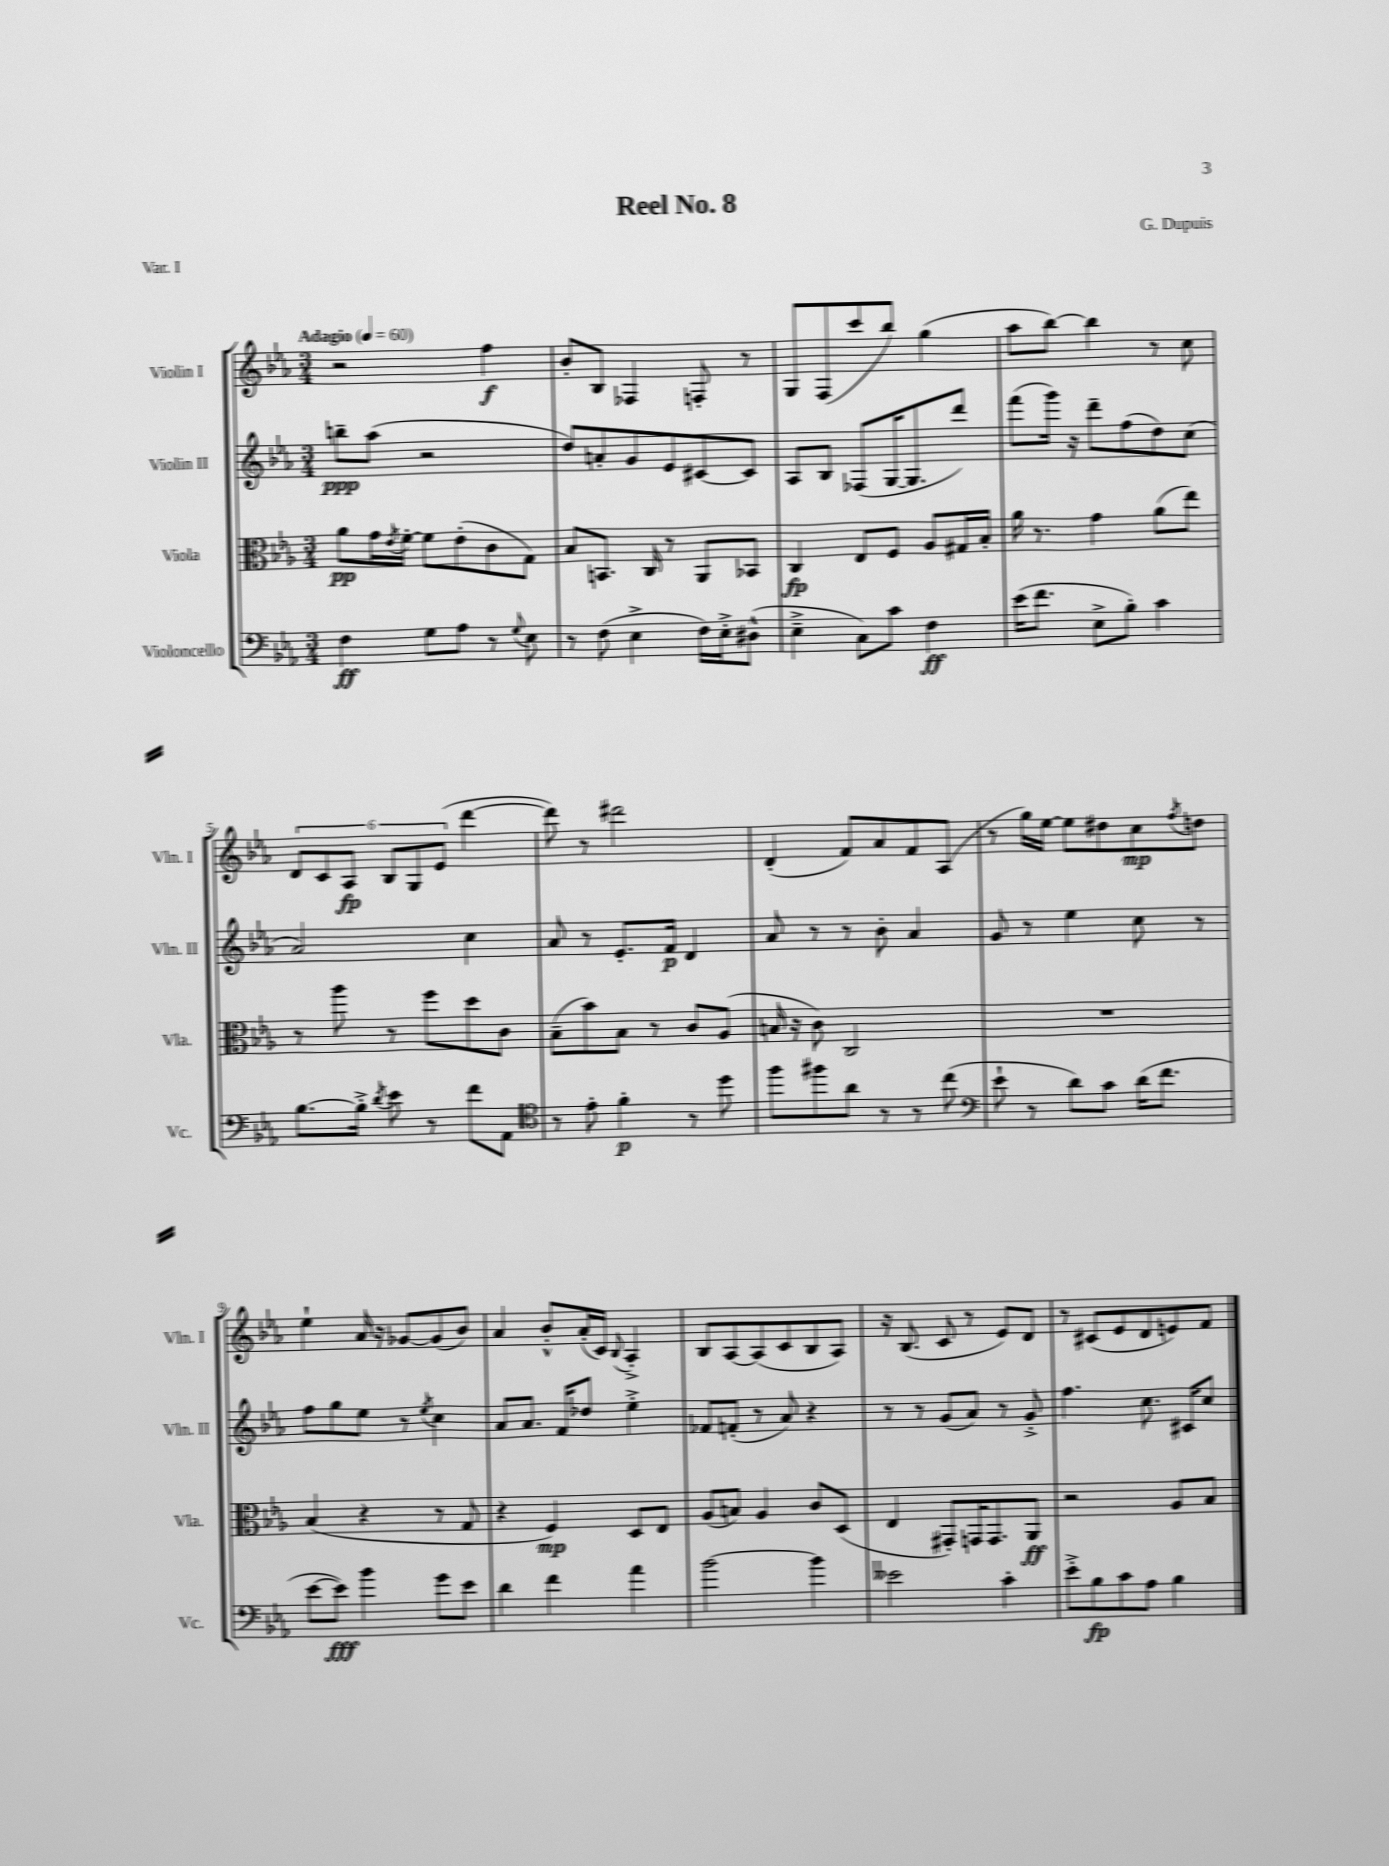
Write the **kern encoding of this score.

**kern	**kern	**kern	**kern
*staff4	*staff3	*staff2	*staff1
*clefF4	*clefC3	*clefG2	*clefG2
*k[b-e-a-]	*k[b-e-a-]	*k[b-e-a-]	*k[b-e-a-]
*M3/4	*M3/4	*M3/4	*M3/4
*MM60	*MM60	*MM60	*MM60
4F	8a-	8bb~	2r
.	16g	(8aa-	.
.	8qe-	.	.
.	[16f'	.	.
8G	8f]	2r	.
8A-	(8e-'	.	.
8r	8c	.	4ff
8qqG	.	.	.
8E-	8G)	.	.
=	=	=	=
8r	8B-	8dd)	8b-'
(8F	8.BB	8a'	8B-
4E-^	.	8g	4F-
.	16C	.	.
.	8r	8e-	.
16F)	8AA-	[8c#	8F'
16E-'^	.	.	.
(8D#^^	8BB-	8c#]	8r
=	=	=	=
4E-~^	4C	8A-	8G
.	.	8B-	(8F
8C)	8E-	(8F-	8ccc
8c	8F	[16G	8bb-)
.	.	8.G]	.
4F	8A-	.	(4gg
.	16G#	8ddd)	.
.	16B-'	.	.
=	=	=	=
(16e-	16a-	(8fff	8aa-
8.f	8.r	.	.
.	.	16ggg)	[8bb-)
.	.	16r	.
8E-^	4g	8ddd~	4bb-]
8B-')	.	(8ff	.
4c	(8a-	8dd)	8r
.	8ee-)	(8cc	8cc
=	=	=	=
[8.B-	8r	2a-)	12d
.	.	.	12c
.	8aa-	.	.
.	.	.	12A-
16B-'^]	.	.	.
8qd	.	.	.
8e-	8r	.	12B-
.	.	.	12G
8r	8ff	.	.
.	.	.	(12e-
8f	8dd	4cc	[4ddd
8AA-	8c	.	.
=	=	=	=
*clefC4	*	*	*
8r	(8B-~	8a-	8ddd])
8e-'	8b-)	8r	8r
4f'	8B-	8.e-'	2ddd#
.	8r	.	.
.	.	16f	.
8r	8c	4d	.
8dd	(8A-	.	.
=	=	=	=
8ff	16B	8a-	(4d'
.	16r	.	.
8ff#	8c)	8r	.
8a-	2C	8r	8f)
8r	.	8b-'	8a-
8r	.	4a-	8f
(8cc	.	.	(8A-
=	=	=	=
*clefF4	*	*	*
8e-`	2.r	8g	8r
8r	.	8r	16gg)
.	.	.	[16ee-
8d)	.	4ee-	8ee-]
8c	.	.	8dd#
(16d	.	8cc	8cc
8.f	.	.	.
.	.	.	8qff
.	.	8r	8dd
=	=	=	=
[8e-	(4B-	8ff	4ee-`
8e-])	.	8gg	.
4b-	4r	8ee-	16a-
.	.	.	16r
.	.	8r	[8g-
.	.	8qee-	.
8g	8r	4cc	(8g-]
8e-	8G	.	8b-)
=	=	=	=
4d	4r	8a-	4a-
.	.	8.a-	.
4f	4F)	.	8b-'^^
.	.	16f	.
.	.	8dd-	(16a-'
.	.	.	16c)
.	.	.	8qqB-
4a-	8D	4ee-'^	4A-'^
.	8E-	.	.
=	=	=	=
[2b-	(8A-	8f-	8B-
.	8B)	(8f'	[8A-
.	4A-	8r	(8A-]
.	.	8a-)	8c
4b-]	8c	4r	8B-
.	(8D	.	8A-)
=	=	=	=
2e--	4E-	8r	16r
.	.	.	(8.B-
.	.	8r	.
.	8GG#')	(8g	8c
.	16GG	8a-)	8r
.	8.GG	.	.
4c'	.	8r	8e-)
.	8AA-	8g'^	8d
=	=	=	=
8e-'^	2r	4.ff	8r
8B-	.	.	(8c#
8c	.	.	8e-
8A-	.	8.cc	8d
4B-	8A-	.	8e)
.	.	16c#	.
.	8B-	8cc	8f
==	==	==	==
*-	*-	*-	*-
